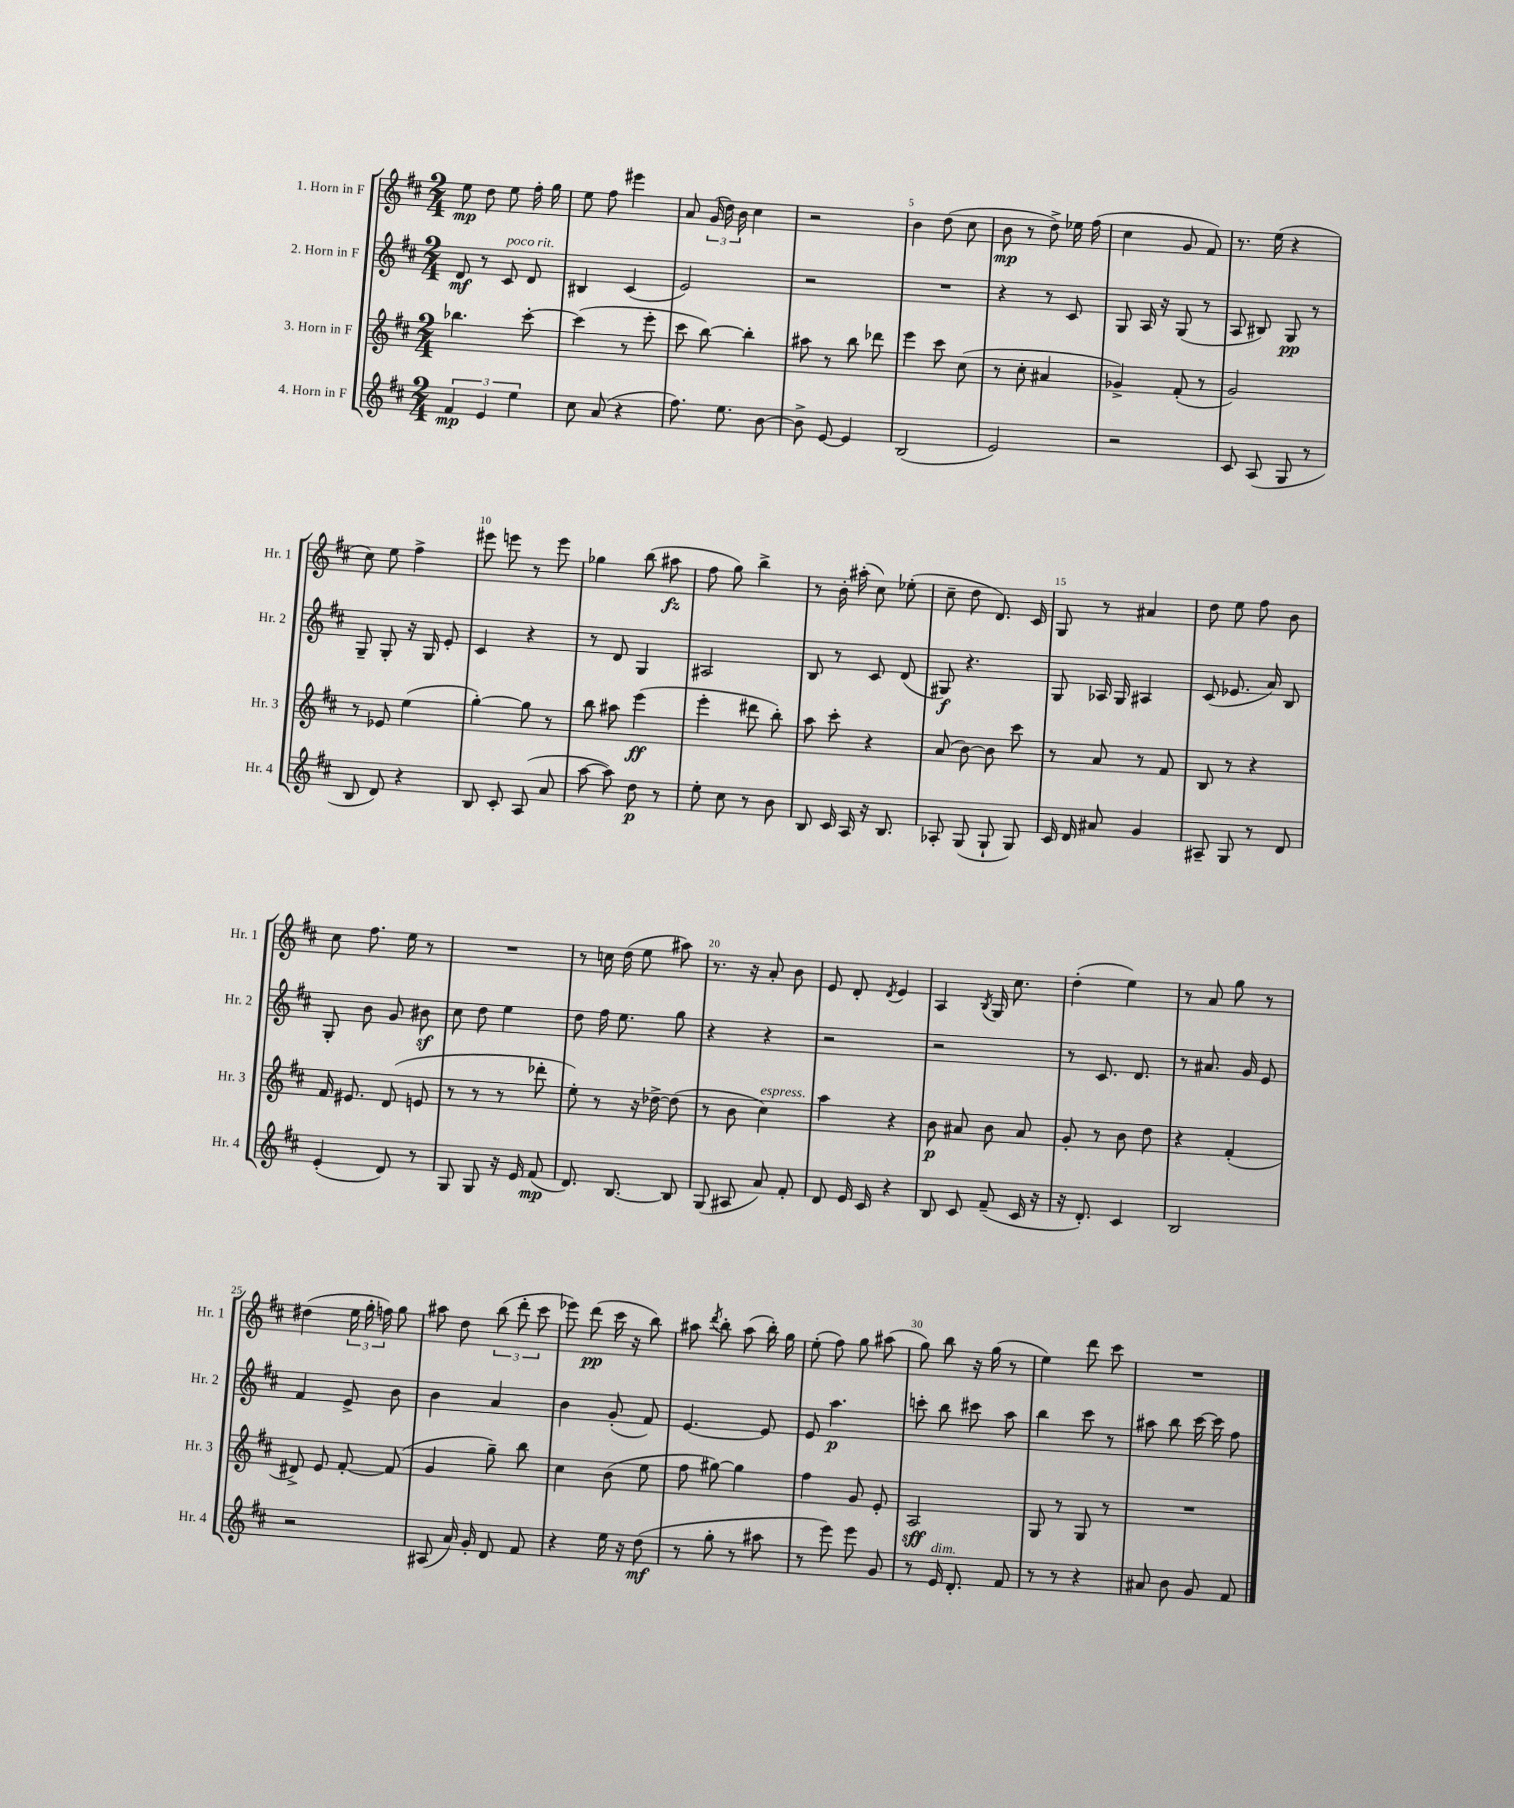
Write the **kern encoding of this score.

**kern	**kern	**kern	**kern
*staff4	*staff3	*staff2	*staff1
*clefG2	*clefG2	*clefG2	*clefG2
*k[f#c#]	*k[f#c#]	*k[f#c#]	*k[f#c#]
*M2/4	*M2/4	*M2/4	*M2/4
6f#/	4.bb-\	8d/	8ee\
.	.	8r	8dd\
6e/	.	.	.
.	.	8c#/	8ee\
6ee\	.	.	.
.	[8ccc#'\	8d/	16ff#'\
.	.	.	16gg\
=	=	=	=
8cc#\	(4ccc#\]	4B#/	8ee\
(8a/	.	.	8ff#\
4r	8r	(4c#/	4eee#\
.	8eee'\	.	.
=	=	=	=
8.ff#\)	8ccc#\	2e/)	8a/
.	[8bb\)	.	(24g/
.	.	.	24dd\)
8.ee\	.	.	.
.	.	.	24b\
.	4bb'\]	.	4cc#\
[8b\	.	.	.
=	=	=	=
8b^\]	8aa#\	2r	2r
[8e/	8r	.	.
4e/]	8bb\	.	.
.	8ddd-\	.	.
=	=	=	=
(2B/	4eee\	2r	4b\
.	8ccc#\	.	(8dd\
.	(8cc#\	.	8cc#\
=	=	=	=
2e/)	8r	4r	8b\
.	8cc#'\	.	8r
.	4a#/	8r	8dd^\)
.	.	8c#/	16ee-\
.	.	.	(16ff#\
=	=	=	=
2r	4g-^/)	8G/	4cc#\
.	.	16A/	.
.	.	16r	.
.	(8f#'/	(8G/	8g/
.	8r	8r	8f#/)
=	=	=	=
8c#/	2g/)	8A/	8.r
(8A/	.	8B#/)	.
.	.	.	(16ee\
8G/	.	8G/	4r
8r	.	8r	.
=	=	=	=
8B/	8r	8G~/	8cc#\)
8d/)	8e-/	8G'/	8ee\
4r	(4ee\	16r	4ff#^\
.	.	16G/	.
.	.	8e'/	.
=	=	=	=
8B/	[4gg'\)	4c#/	8eee#\
8c#'/	.	.	8eee\
(8A/	8gg\]	4r	8r
8a/	8r	.	8eee\
=	=	=	=
[8aa\	8bb\	8r	4gg-\
8aa\])	8aa#\	8d/	.
8dd\	(4eee\	4G/	(8bb\
8r	.	.	8aa#\
=	=	=	=
8ee'\	4eee'\	2A#/	8ff#\
8cc#\	.	.	8gg\)
8r	8ddd#\	.	4bb^\
8b\	8bb'\)	.	.
=	=	=	=
8B/	8aa\	8B/	8r
16c#/	8ccc#'\	8r	16b'\
16A/	.	.	(16aa#'\
16r	4r	8c#/	8cc#\)
8.B/	.	.	.
.	.	(8d/	(8ee-'\
=	=	=	=
8A-'/	(8a/	8G#/)	8cc#~\
(8G/	[8b\)	4.r	8dd\
8G`/	8b\]	.	8.d/)
8G/)	8ccc#\	.	.
.	.	.	16c#/
=	=	=	=
16c#/	8r	8G/	8G/
16d/	.	.	.
8a#/	8a/	16A-/	8r
.	.	16G/	.
4g/	8r	4A#/	4a#/
.	8f#/	.	.
=	=	=	=
8A#~/	8B/	(8c#/	8dd\
8G/	8r	8.e-/	8ee\
8r	4r	.	8ff#\
.	.	16a/)	.
8d/	.	8B/	8b\
=	=	=	=
(4e'/	16f#/	8G'/	8cc#\
.	8.e#/	.	.
.	.	8b\	8.ff#\
8d/)	(8d/	8g/	.
.	.	.	16ee\
8r	8e/	8b#\	8r
=	=	=	=
8G/	8r	8cc#\	2r
8G/	8r	8dd\	.
16r	8r	4ee\	.
16e/	.	.	.
(8f#/	8ddd-'\	.	.
=	=	=	=
8.d/)	8ee'\)	8dd\	8r
.	8r	16ff#\	16cc\
[8.B/	.	8.ee\	(16dd\
.	16r	.	8ee\
.	[16dd-^\	.	.
8B/]	(8dd-\]	8gg\	8aa#\)
=	=	=	=
(8G/	8r	4r	8.r
8A#/	8b\	.	.
.	.	.	16r
8a/)	4cc#\)	4r	8a'/
8f#'/	.	.	8b\
=	=	=	=
8d/	4aa\	2r	8e/
16e/	.	.	8d'/
16c#/	.	.	.
.	.	.	8qd/
4r	4r	.	4e/
=	=	=	=
8B/	8b\	2r	4A/
8c#/	8a#/	.	.
.	.	.	8qB/
(8f#~/	8b\	.	16G/
.	.	.	8.cc#\
16c#/	8a#/	.	.
16r	.	.	.
=	=	=	=
16r	8g'/	8r	(4dd'\
8.d'/)	.	.	.
.	8r	8.c#/	.
4c#/	8b\	.	4ee\)
.	.	8.d/	.
.	8dd\	.	.
=	=	=	=
2B/	4r	8r	8r
.	.	8.a#/	8a/
.	(4f#'/	.	8gg\
.	.	16g/	.
.	.	8e/	8r
=	=	=	=
2r	8d#^/)	4f#/	(4dd#\
.	8e/	.	.
.	[8f#'/	8e^/	24ee\
.	.	.	24gg'\
.	.	.	24ff\)
.	(8f#/]	8b\	8gg\
=	=	=	=
(8A#/	4g/	4b\	8aa#\
16a/)	.	.	8dd\
16g'/	.	.	.
8d/	8gg~\)	4a/	(12bb\
.	.	.	12ddd'\
8f#/	8bb\	.	.
.	.	.	12ccc#\
=	=	=	=
4r	4cc#\	4b\	8eee-\)
.	.	.	(8ddd\
16ee\	(8b\	(8g'/	16ccc#\
16r	.	.	16r
(8dd\	8ee\	8f#/)	8bb\)
=	=	=	=
8r	8ff#\	[4.e/	8aa#\
.	.	.	8qddd/
8gg'\	[8gg#\)	.	8bb'\
8r	4gg#\]	.	(8aa#\
8aa#\	.	8e/]	16bb'\)
.	.	.	16gg\
=	=	=	=
8r	4ff#\	8e/	(8ee'\
8eee\)	.	4.aa\	8ff#\)
8eee\	8g/	.	8gg\
8g/	8e'/	.	(8aa#\
=	=	=	=
8r	2A/	8ccc'\	8gg\)
16e/	.	8bb\	8bb\
8.d'/	.	.	.
.	.	8ccc#\	16r
.	.	.	(16gg\
8f#/	.	8aa\	8r
=	=	=	=
8r	8G/	4bb\	4ee\)
8r	8r	.	.
4r	8G/	8ccc#\	8ddd\
.	8r	8r	8ccc#\
=	=	=	=
8a#/	2r	8aa#\	2r
8b\	.	8bb\	.
8g/	.	[16ccc#\	.
.	.	16ccc#\]	.
8f#/	.	8ff#\	.
==	==	==	==
*-	*-	*-	*-
